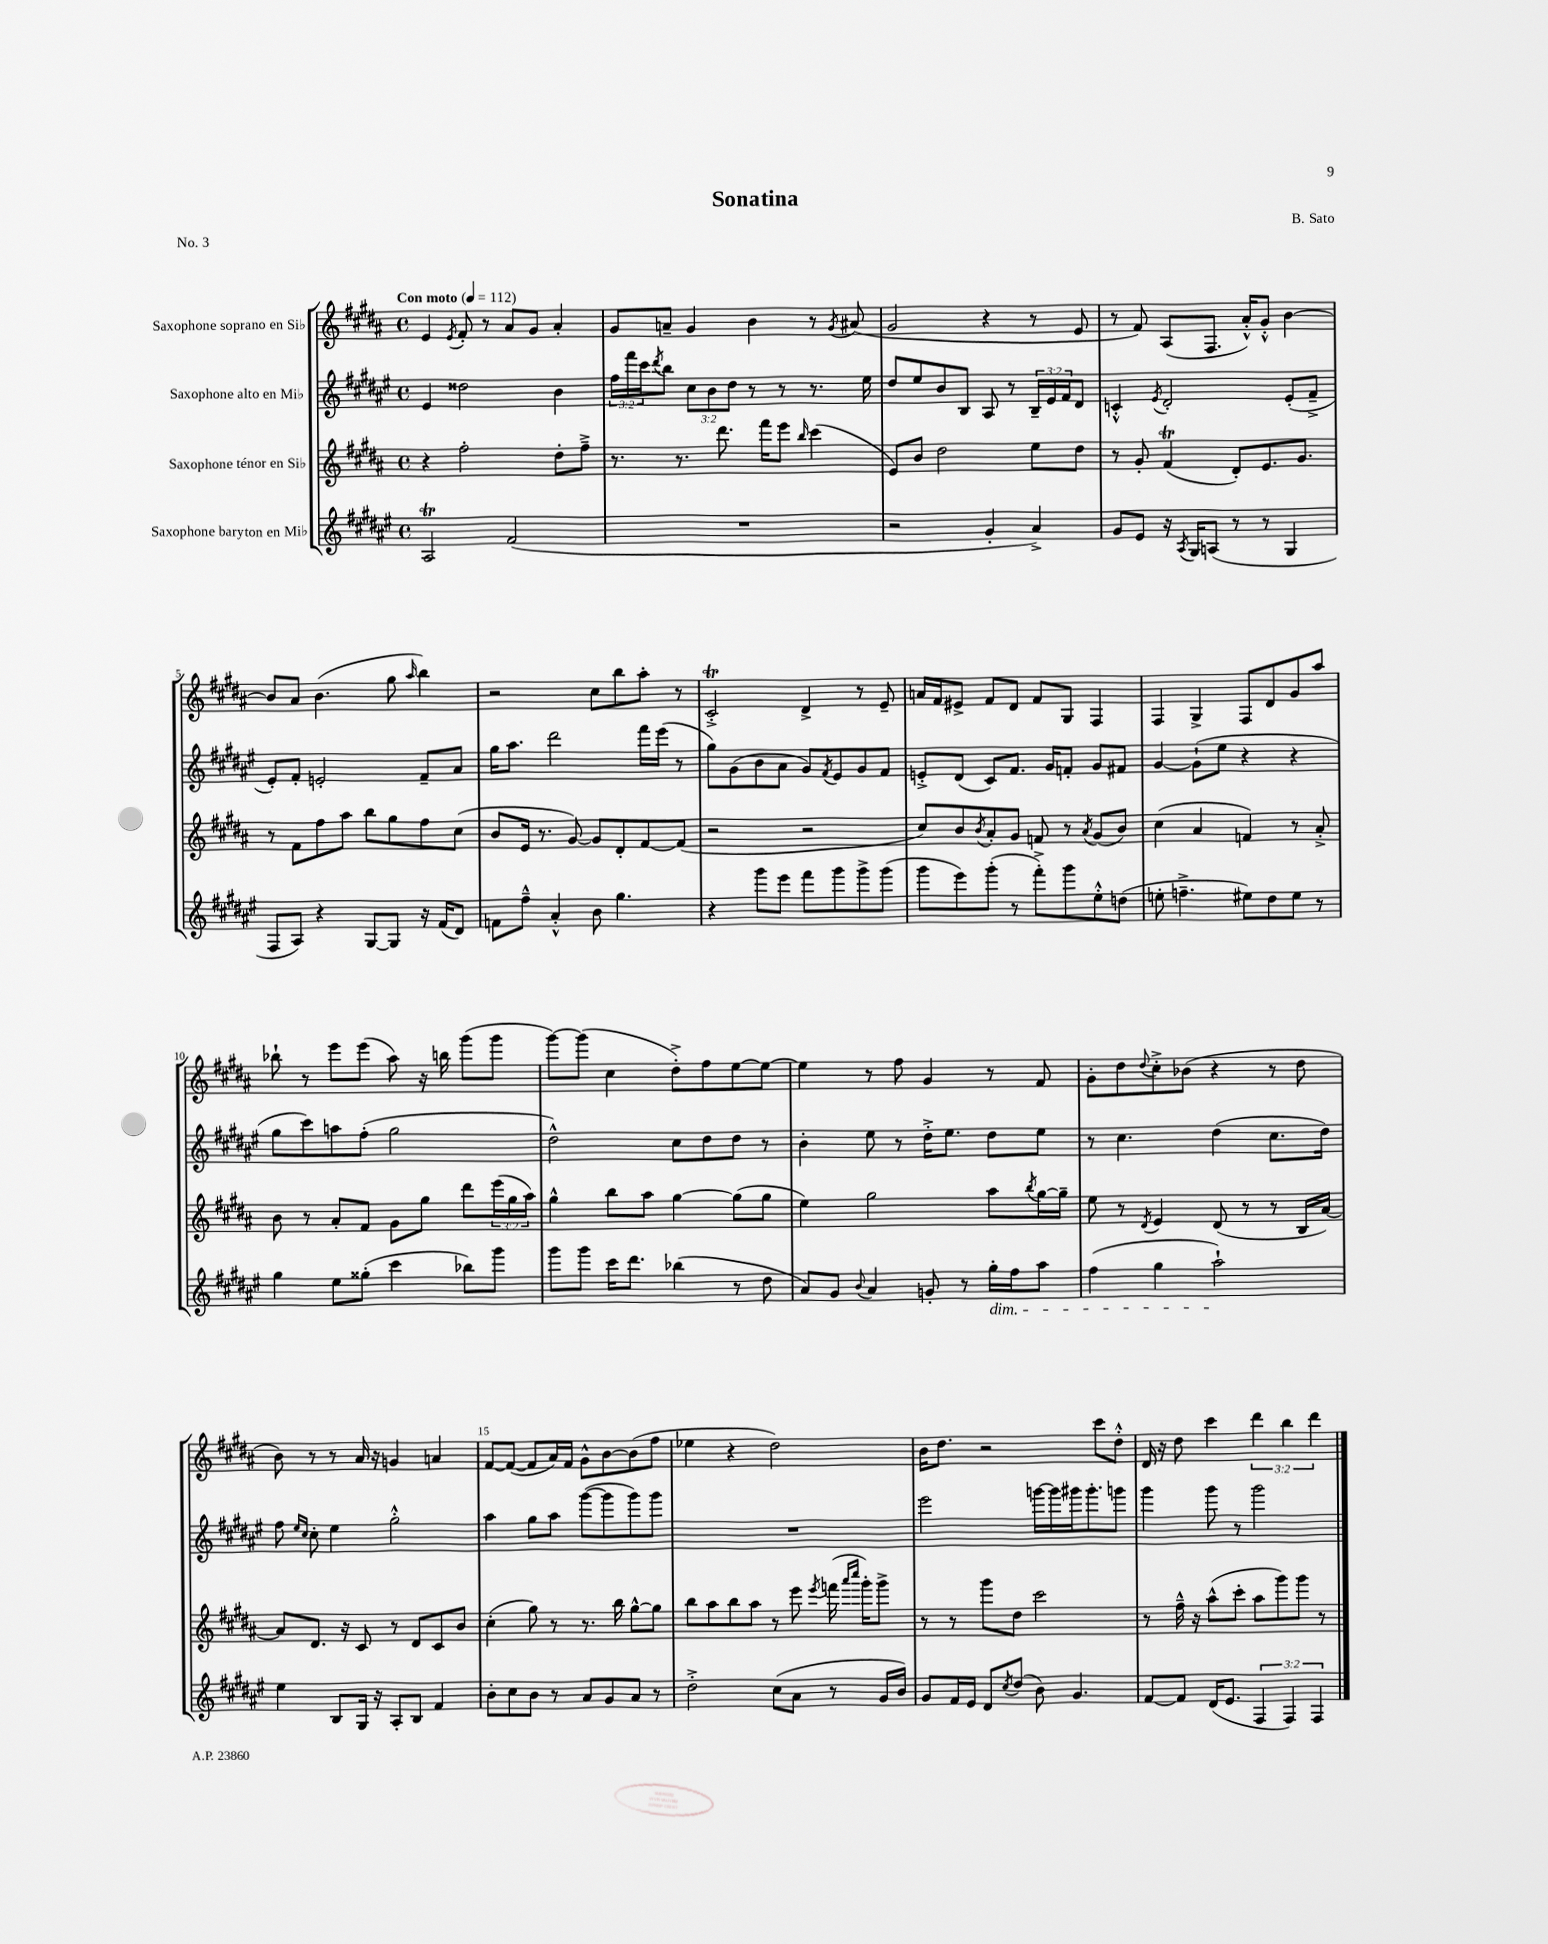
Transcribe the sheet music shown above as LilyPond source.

\header { title = "Sonatina" composer = "B. Sato" piece = "No. 3" }
<<
\new StaffGroup <<
\new Staff = "s0" \with { instrumentName = "Saxophone soprano en Sib" } {
    \clef treble \key b \major \defaultTimeSignature \time 4/4 \override Staff.TupletNumber.text = #tuplet-number::calc-fraction-text \tempo "Con moto" 4 = 112
    e'4 \acciaccatura { e'8 } fis'8-. r8 ais'8 gis'8 ais'4-. |
    gis'8 a'8-- gis'4 b'4 r8 \acciaccatura { gis'8 } ais'8( |
    gis'2 r4 r8 e'8 |
    r8 fis'8) ais8( fis8. ais'16-.-^) gis'8-.-^ b'4~ |
    b'8 ais'8 b'4.( gis''8 \grace { ais''16 } b''4) |
    r2 cis''8 b''8 ais''8-. r8 |
    cis'2-.->\trill dis'4-> r8 e'8-- |
    a'16 fis'16 eis'8-> fis'8 dis'8 fis'8 gis8 fis4 |
    fis4 gis4-> fis8 dis'8 gis'8 ais''8 |
    bes''8-! r8 e'''8 e'''8( ais''8) r16 b''16 gis'''8( gis'''8 |
    gis'''8~) gis'''8( cis''4 dis''8-.->) fis''8 e''8~ e''8~ |
    e''4 r8 fis''8 gis'4 r8 fis'8 |
    gis'8-. dis''8 \appoggiatura { dis''8 } cis''8-.-> bes'8( r4 r8 dis''8 |
    b'8) r8 r8 ais'16 r16 g'4 a'4 |
    fis'8~ fis'8~( fis'8 ais'16) fis'16 gis'8-^ b'8~ b'8( fis''8 |
    ees''4 r4 dis''2) |
    b'16 dis''8. r2 cis'''8 dis''8-.-^ |
    dis'16 r16 dis''8 cis'''4 \tuplet 3/2 { dis'''4 b''4 dis'''4 } \bar "|." |
}
\new Staff = "s1" \with { instrumentName = "Saxophone alto en Mib" } {
    \clef treble \key fis \major \defaultTimeSignature \time 4/4 \override Staff.TupletNumber.text = #tuplet-number::calc-fraction-text
    eis'4 disis''2 b'4 |
    \tuplet 3/2 { fis''16 fis'''16 cis'''16 } \acciaccatura { dis'''8 } b''8 \tuplet 3/2 { cis''8 b'8 dis''8 } r8 r8 r8. eis''16 |
    dis''8 eis''8 b'8 b8 ais8 r8 \tuplet 3/2 { b16-- eis'16 fis'16 } dis'8 |
    c'4-.-^ \acciaccatura { eis'8 } dis'2-. eis'8-.( fis'8---> |
    eis'8-.) fis'8-. e'2-. fis'8-- ais'8 |
    gis''16 ais''8. dis'''2 fis'''16 eis'''16( r8 |
    gis''8) gis'8( b'8 ais'8 gis'8) \acciaccatura { fis'8 } eis'8 gis'8 fis'8 |
    e'8-.-> dis'8( cis'8) fis'8. gis'16 f'8-. gis'8 fis'8 |
    gis'4~ gis'8-!( eis''8 r4 r4 |
    gis''8 cis'''8) a''8 fis''8-.( gis''2 |
    dis''2-^) cis''8 dis''8 dis''8 r8 |
    b'4-. eis''8 r8 dis''16-.-> eis''8. dis''8 eis''8 |
    r8 cis''4. dis''4( cis''8. dis''16) |
    fis''8 \grace { eis''16 cis''16 } cis''8-. eis''4 gis''2-.-^ |
    ais''4 gis''8 ais''8 gis'''8~( gis'''8 gis'''8) gis'''8 |
    R1 |
    eis'''2 g'''16~ g'''16 gis'''16 gis'''8.-. g'''8 |
    gis'''4 gis'''8 r8 gis'''2 \bar "|." |
}
\new Staff = "s2" \with { instrumentName = "Saxophone ténor en Sib" } {
    \clef treble \key b \major \defaultTimeSignature \time 4/4 \override Staff.TupletNumber.text = #tuplet-number::calc-fraction-text
    r4 fis''2-. dis''8-. fis''8---> |
    r8. r8. dis'''8. fis'''16 e'''8 \grace { b''16 } cis'''4( |
    e'8) b'8 dis''2 e''8 dis''8 |
    r8 gis'8-. fis'4\trill( dis'8-.) e'8. gis'8. |
    r8 fis'8 fis''8 ais''8 b''8 gis''8 fis''8 cis''8( |
    b'8 e'16 r8. gis'8~) gis'8 dis'8-. fis'8~ fis'8( |
    r2 r2 |
    cis''8) b'8 \acciaccatura { b'8 } ais'8-. gis'8 f'8 r8 \acciaccatura { ais'8 } gis'8( b'8) |
    cis''4( ais'4 f'4) r8 ais'8-.-> |
    b'8 r8 ais'8-. fis'8 gis'8 gis''8 dis'''8 \tuplet 3/2 { e'''16( gis''16 ais''16) } |
    gis''4-^ b''8 ais''8 gis''4~ gis''8( gis''8 |
    e''4) gis''2 ais''8 \acciaccatura { b''8 } gis''16~ gis''16-- |
    e''8 r8 \acciaccatura { dis'8 } e'4 dis'8( r8 r8 b16 ais'16~) |
    ais'8 dis'8. r16 cis'8 r8 dis'8 cis'8 b'8 |
    cis''4-.( gis''8) r8 r8. b''16 gis''8~-^ gis''8 |
    b''8 ais''8 b''8 ais''8 r8 e'''8 \acciaccatura { e'''8 } f'''16( \grace { ais'''16 cis''''16 } gis'''16-.) gis'''8-> |
    r8 r8 gis'''8 dis''8 cis'''2 |
    r8 fis''16---^ r16 ais''8-^( cis'''8-. ais''8 gis'''8) gis'''8 r8 \bar "|." |
}
\new Staff = "s3" \with { instrumentName = "Saxophone baryton en Mib" } {
    \clef treble \key fis \major \defaultTimeSignature \time 4/4 \override Staff.TupletNumber.text = #tuplet-number::calc-fraction-text
    ais2\trill fis'2( |
    R1 |
    r2 gis'4-. ais'4->) |
    gis'8 eis'8 r16 \acciaccatura { ais8 } gis16 a8( r8 r8 gis4 |
    fis8 ais8) r4 gis8~ gis8 r16 fis'16( dis'8) |
    f'8 fis''8---^ ais'4-.-^ b'8 gis''4. |
    r4 gis'''8 eis'''8 fis'''8 gis'''8 gis'''8-> gis'''8( |
    gis'''8 eis'''8) gis'''8-.( r8 fis'''8-.->) gis'''8 eis''8-.-^ d''8( |
    e''8-. f''4.---> eis''8) dis''8 eis''8 r8 |
    gis''4 eis''8 gisis''8-.( cis'''4 bes''8) gis'''8 |
    gis'''8 gis'''8 cis'''16 dis'''8. bes''4( r8 dis''8 |
    ais'8) gis'8 \appoggiatura { b'8 } ais'4 g'8-. r8 gis''16-.\dim fis''16 ais''8 |
    fis''4( gis''4 ais''2-!\!) |
    eis''4 b8 gis16 r16 ais8-. b8 fis'4 |
    b'8-. cis''8 b'8 r8 ais'8 gis'8 ais'8 r8 |
    dis''2-.-> cis''8( ais'8 r8 gis'16 b'16) |
    gis'8 fis'16 eis'16 dis'8 \acciaccatura { cis''8 } dis''8( b'8) gis'4. |
    fis'8~ fis'8 dis'16( eis'8. \tuplet 3/2 { fis4 fis4) fis4 } \bar "|." |
}
>>
>>
\layout { \context { \Score \override BarNumber.break-visibility = ##(#f #t #t) barNumberVisibility = #(every-nth-bar-number-visible 5) } }
